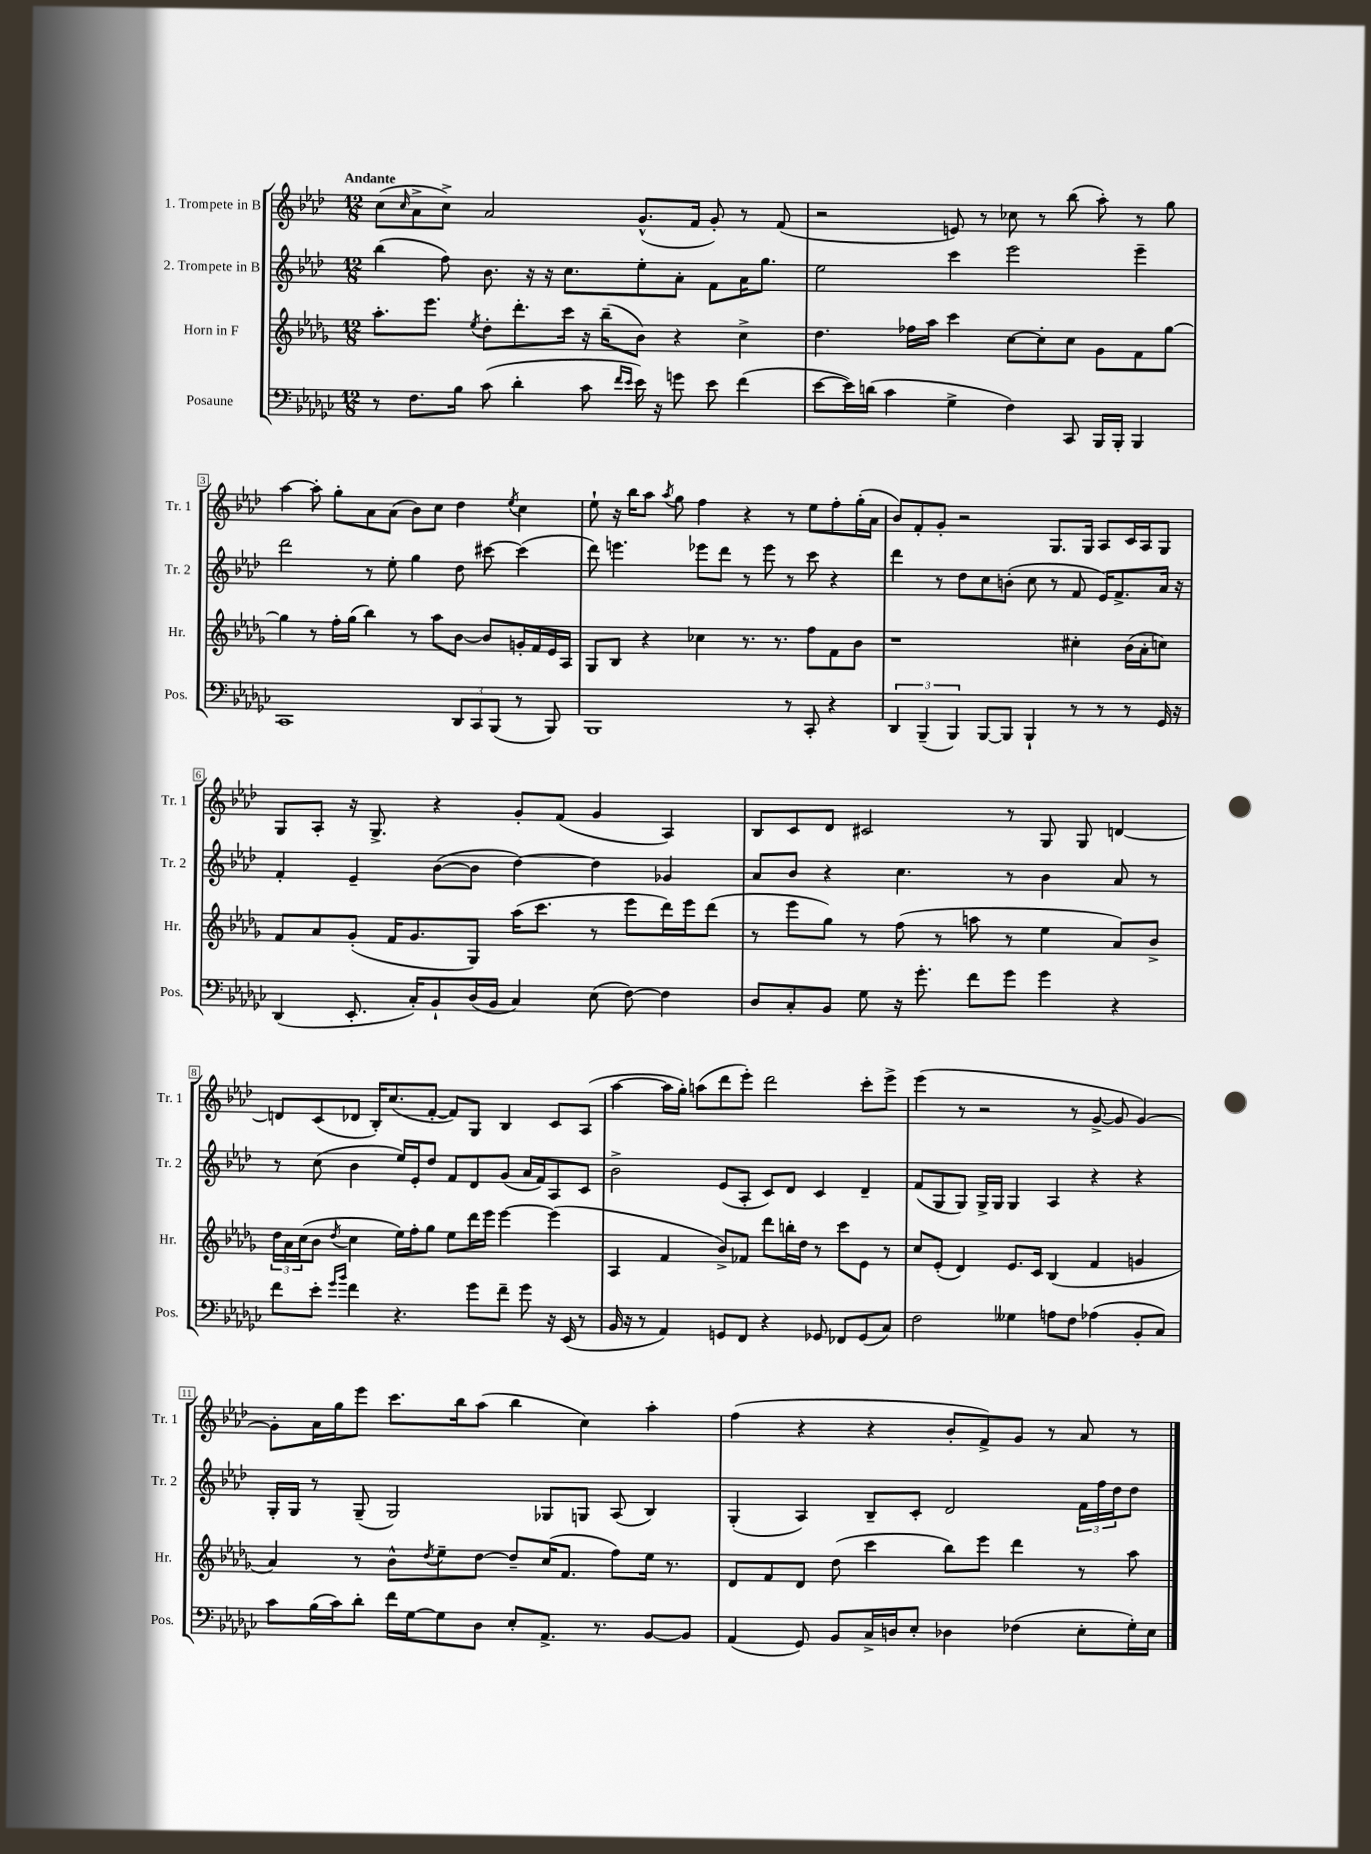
<<
\new StaffGroup <<
\new Staff = "s0" \with { instrumentName = "1. Trompete in B" shortInstrumentName = "Tr. 1" } {
    \clef treble \key aes \major \numericTimeSignature \time 12/8 \tempo "Andante"
    c''8( \grace { c''16 } aes'8-> c''8->) aes'2 g'8.-^( f'16 g'8-.) r8 f'8( |
    r2 e'8) r8 ces''8 r8 bes''8( aes''8-.) r8 g''8 |
    aes''4~ aes''8-. g''8-. aes'8 aes'8( bes'8) c''8 des''4 \acciaccatura { ees''8 } c''4 |
    ees''8-! r16 bes''16 aes''8 \acciaccatura { aes''8 } g''8 f''4 r4 r8 ees''8 f''8-. g''16-.( aes'16 |
    bes'8) f'8-. g'8-. r2 g8. g16 aes8 c'16 aes16 g8 |
    g8 aes8-. r16 g8.-> r4 g'8-. f'8( g'4 aes4) |
    bes8 c'8 des'8 cis'2 r8 g8 g8 d'4~ |
    d'8 c'8( des'8 bes16-.) c''8.( f'8~-. f'8) g8 bes4 c'8 aes8( |
    aes''4~ aes''16 g''16-.) a''8( des'''8 ees'''8-.) des'''2 c'''8-. ees'''8-> |
    ees'''4( r8 r2 r8 g'8~-> g'8 g'4~) |
    g'8-. aes'16 g''16 ees'''8 c'''8. bes''16 aes''8( bes''4 c''4) aes''4-. |
    f''4( r4 r4 bes'8-. f'8->) g'8 r8 aes'8 r8 \bar "|." |
}
\new Staff = "s1" \with { instrumentName = "2. Trompete in B" shortInstrumentName = "Tr. 2" } {
    \clef treble \key aes \major \numericTimeSignature \time 12/8
    bes''4( f''8) bes'8. r16 r16 c''8. ees''8-. aes'8-. f'8 aes'16 g''8. |
    ees''2 c'''4 ees'''2 ees'''4-- |
    des'''2 r8 ees''8-. g''4 des''8 cis'''8~ cis'''4( |
    des'''8) e'''4. ees'''8 des'''8 r8 ees'''8 r8 c'''8 r4 |
    des'''4 r8 des''8 c''8 b'8-.( c''8 r8 f'8 ees'16) f'8.-> aes'16 r16 |
    f'4-. ees'4-- bes'8~( bes'8 des''4~) des''4 ges'4 |
    aes'8 bes'8 r4 c''4. r8 bes'4 aes'8 r8 |
    r8 c''8( bes'4 ees''16) ees'16-. des''8 f'8 des'8 g'8( aes'16 f'16) aes8 c'8 |
    bes'2-> ees'8( aes8-. c'8) des'8 c'4 des'4-- |
    f'8( g8 g8) g16-> g16 g4 aes4 r4 r4 |
    g16-. g16 r8 g8--( g2) ges8 g8 aes8( bes4) |
    g4-.( aes4) bes8-- c'8-. des'2 \tuplet 3/2 { f'16 f''16 des''16 } des''8 \bar "|." |
}
\new Staff = "s2" \with { instrumentName = "Horn in F" shortInstrumentName = "Hr." } {
    \clef treble \key des \major \numericTimeSignature \time 12/8
    aes''8.-. ees'''8. \acciaccatura { ees''8 } des''8-. des'''8.-. c'''16 r16 bes''16--( bes'8) r4 c''4-> |
    des''4. fes''16 aes''16 c'''4 c''8~ c''8-. c''8 ges'8 f'8 ges''8~ |
    ges''4 r8 f''16-. ges''16( bes''4) r8 aes''8 bes'8~ bes'8 g'16-. f'16 ees'16 aes16 |
    ges8 bes8 r4 ces''4 r8. r8. f''8 f'8 bes'8 |
    r1 cis''4-. bes'16( aes'16-. c''8) |
    f'8 aes'8 ges'8-.( f'16 ges'8. ges8) aes''16( c'''8. r8 ees'''8 des'''16) ees'''16 des'''8( |
    r8 ees'''8 ges''8) r8 f''8( r8 a''8 r8 ees''4 aes'8) bes'8-> |
    \tuplet 3/2 { des''16 aes'16 c''16( } bes'8 \acciaccatura { des''8 } c''4 ees''16) f''16-. ges''8 ees''8 des'''16 ees'''16 ees'''4~ ees'''4( |
    aes4 f'4 bes'8->) fes'8 des'''8 b''16-. des''16 r8 c'''8 ees'8 r8 |
    c''8 ees'8-.( des'4) ees'8. c'16 bes4( f'4 g'4 |
    aes'4) r8 bes'8-^ \acciaccatura { des''8 } ees''8-- des''8~ des''8-- c''16( f'8. f''8) ees''16 r8. |
    des'8 f'8 des'8 des''8( c'''4 bes''8) ees'''8 des'''4 r8 aes''8 \bar "|." |
}
\new Staff = "s3" \with { instrumentName = "Posaune" shortInstrumentName = "Pos." } {
    \clef bass \key ges \major \numericTimeSignature \time 12/8
    r8 f8. bes16 ces'8( des'4-. ces'8 \grace { f'16 ees'16 } ees'16) r16 g'8 ees'8 f'4( |
    ees'8~ ees'16) d'16( ces'4 ges4-> f4) ces,8 bes,,16 bes,,16-. bes,,4 |
    ces,1 \tuplet 3/2 { des,8 ces,8 bes,,8( } r8 bes,,8) |
    bes,,1 r8 ces,8-. r4 |
    \tuplet 3/2 { des,4 bes,,4--( bes,,4) } bes,,8~ bes,,8 bes,,4-! r8 r8 r8 ges,16 r16 |
    des,4( ees,8.-. ces16-.) bes,8-! des16( bes,16 ces4) ees8( f8~) f4 |
    des8 ces8-. bes,8 ges8 r16 ges'8.-. f'8 ges'8 ges'4 r4 |
    f'8 ees'8-. \grace { ges'16 bes'16 } f'4 r4. ges'8 f'8-- ges'8 r16 ees,16( r8 |
    bes,16 r16 r8 aes,4) g,8 f,8 r4 ges,8 fes,8 ges,8( ces8) |
    f2 geses4 a8 f8 aes4( bes,8-. ces8) |
    ces'8 bes16( ces'16) des'8-. f'16 ges16~ ges8 des8 ees8-. aes,8.-> r8. bes,8~ bes,8 |
    aes,4( ges,8) bes,8 ces16-> d16 ees8-. des4 fes4( ees8-. ges16-.) ees16 \bar "|." |
}
>>
>>
\layout { \context { \Score \override BarNumber.stencil = #(make-stencil-boxer 0.1 0.3 ly:text-interface::print) } }
